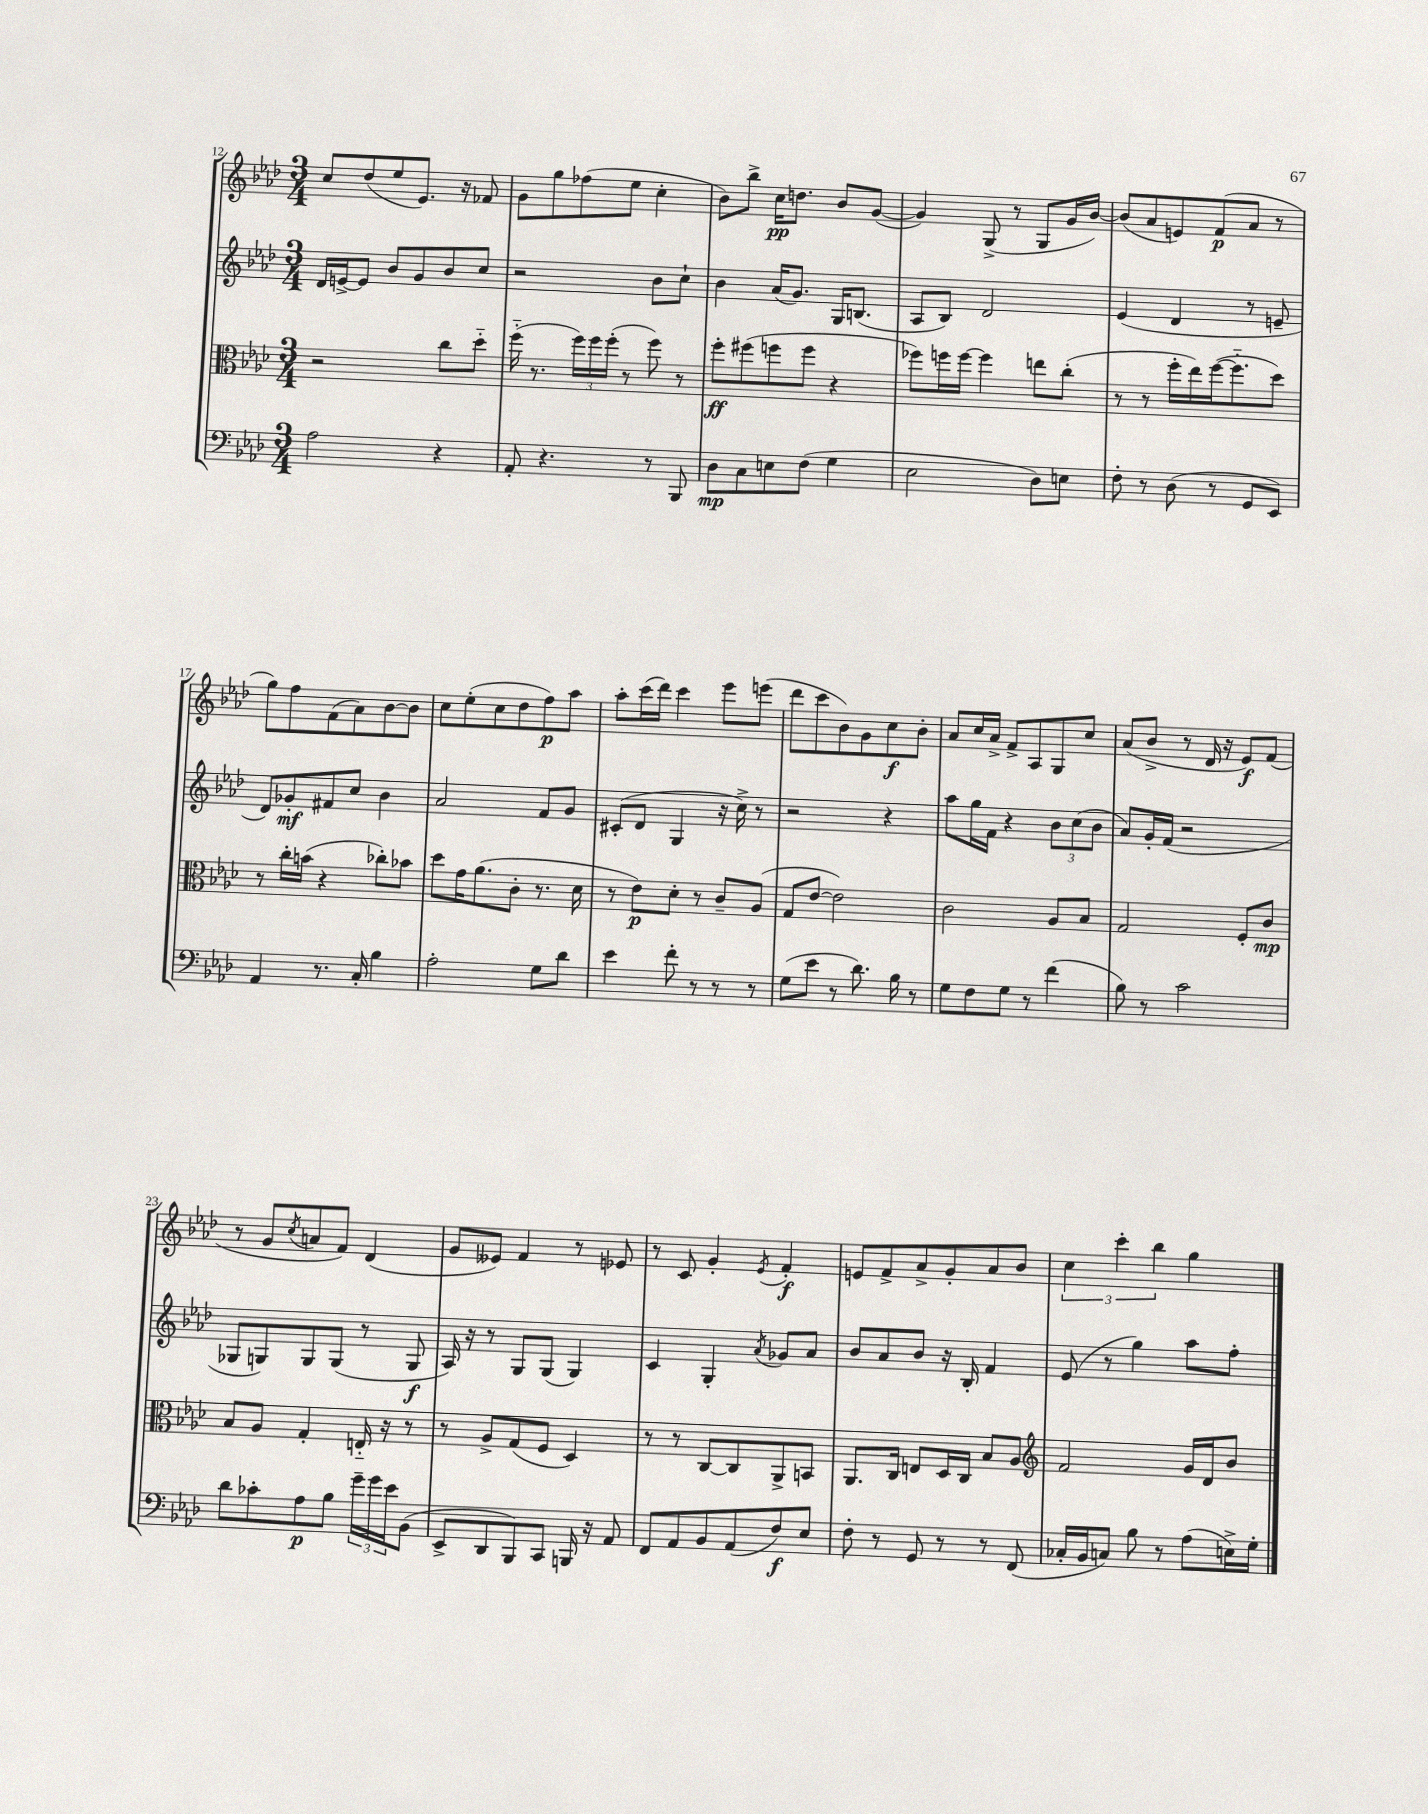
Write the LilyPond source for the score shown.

<<
\new StaffGroup <<
\new Staff = "s0" {
    \clef treble \key aes \major \numericTimeSignature \time 3/4
    c''8 des''8( ees''8 ees'8.) r16 fes'8 |
    g'8 g''8 fes''8( ees''8 c''4-. |
    bes'8) bes''8-> c''16\pp d''8. bes'8 g'8~( |
    g'4) g8->( r8 g8 g'16 bes'16~) |
    bes'8( aes'8 e'8) f'8\p( aes'8 r8 |
    g''8) f''8 f'8( aes'8) bes'8~ bes'8 |
    c''8 ees''8-.( c''8 des''8 f''8\p) aes''8 |
    aes''8-. c'''16( des'''16) c'''4 ees'''8 e'''8( |
    des'''8 c'''8 bes'8) g'8 c''8\f bes'8-. |
    aes'8 c''16 aes'16-> f'8-> aes8 g8 c''8 |
    aes'8( bes'8-> r8 des'16 r16 ees'8\f) f'8( |
    r8 g'8 \acciaccatura { c''8 } a'8 f'8) des'4( |
    g'8 eeses'8) f'4 r8 ees'8 |
    r8 c'8 g'4-. \acciaccatura { ees'8 } f'4-.\f |
    e'8 f'8-> aes'8-> g'8-. aes'8 bes'8 |
    \tuplet 3/2 { c''4 c'''4-. bes''4 } g''4 \bar "|." |
}
\new Staff = "s1" {
    \clef treble \key aes \major \numericTimeSignature \time 3/4
    des'16 e'16~-> e'8 bes'8 g'8 bes'8 c''8 |
    r2 bes'8 c''8-! |
    bes'4 aes'16( g'8.) g16 b8.( |
    aes8 bes8) des'2 |
    ees'4( des'4 r8 e'8-- |
    des'8) ges'8-.\mf fis'8 c''8 bes'4 |
    aes'2 f'8 g'8 |
    cis'8-.( des'8 g4 r16 c''16->) r8 |
    r2 r4 |
    aes''8 g''16 f'16 r4 \tuplet 3/2 { bes'8 c''8( bes'8 } |
    aes'8) g'16-. f'16( r2 |
    ges8 g8) g8 g8( r8 g8\f |
    aes16) r16 r8 g8 g8( g4) |
    c'4 g4-. \acciaccatura { aes'8 } ges'8 aes'8 |
    bes'8 aes'8 bes'8 r16 bes16-. f'4 |
    ees'8( r8 g''4) aes''8 f''8-. \bar "|." |
}
\new Staff = "s2" {
    \clef alto \key aes \major \numericTimeSignature \time 3/4
    r2 c''8 des''8-_ |
    f''16-_( r8. \tuplet 3/2 { f''16) f''16 f''16-.( } r8 f''8) r8 |
    f''8-.\ff fis''8( f''8 f''8 r4 |
    fes''8) f''16 f''16~ f''4 e''8 c''8-.( |
    r8 r8 f''16-. ees''16) f''16~( f''8.-_ des''8) |
    r8 c''16-. b'16( r4 ces''8-.) bes'8 |
    des''8 g'16 aes'8.( c'8-. r8. des'16 |
    r8 ees'8\p) des'8-. r8 c'8-- aes8( |
    g8 ees'8~ ees'2) |
    c'2 aes8 bes8 |
    g2 f8-. c'8\mp |
    bes8 aes8 g4-. e16-_ r16 r8 |
    r8 aes8-> g8( f8 des4) |
    r8 r8 c8~ c8 aes,8-> b,8 |
    aes,8. c16 e8 des16 c16 bes8 aes8 |
    \clef treble f'2 g'16 des'16 bes'8 \bar "|." |
}
\new Staff = "s3" {
    \clef bass \key aes \major \numericTimeSignature \time 3/4
    aes2 r4 |
    aes,8-. r4. r8 bes,,8 |
    des8\mp c8 e8 f8( g4 |
    ees2 des8) e8 |
    f8-. r8 des8( r8 g,8 ees,8) |
    aes,4 r8. c16-. bes4 |
    aes2-. g8 des'8 |
    ees'4 f'8-. r8 r8 r8 |
    g8( ees'8 r8 des'8.) bes16 r8 |
    g8 f8 g8 r8 f'4( |
    bes8) r8 c'2 |
    des'8 ces'8-. aes8\p bes8 \tuplet 3/2 { g'16-- g'16 ees'16 } bes,8( |
    ees,8-> des,8 bes,,8) c,8 b,,16 r16 aes,8 |
    f,8 aes,8 bes,8 aes,8( f8\f) ees8 |
    f8-. r8 g,8 r8 r8 f,8( |
    ces16-. bes,16 c8) bes8 r8 aes8( e16->) g16-. \bar "|." |
}
>>
>>
\layout { \context { \Score currentBarNumber = #12 } }
